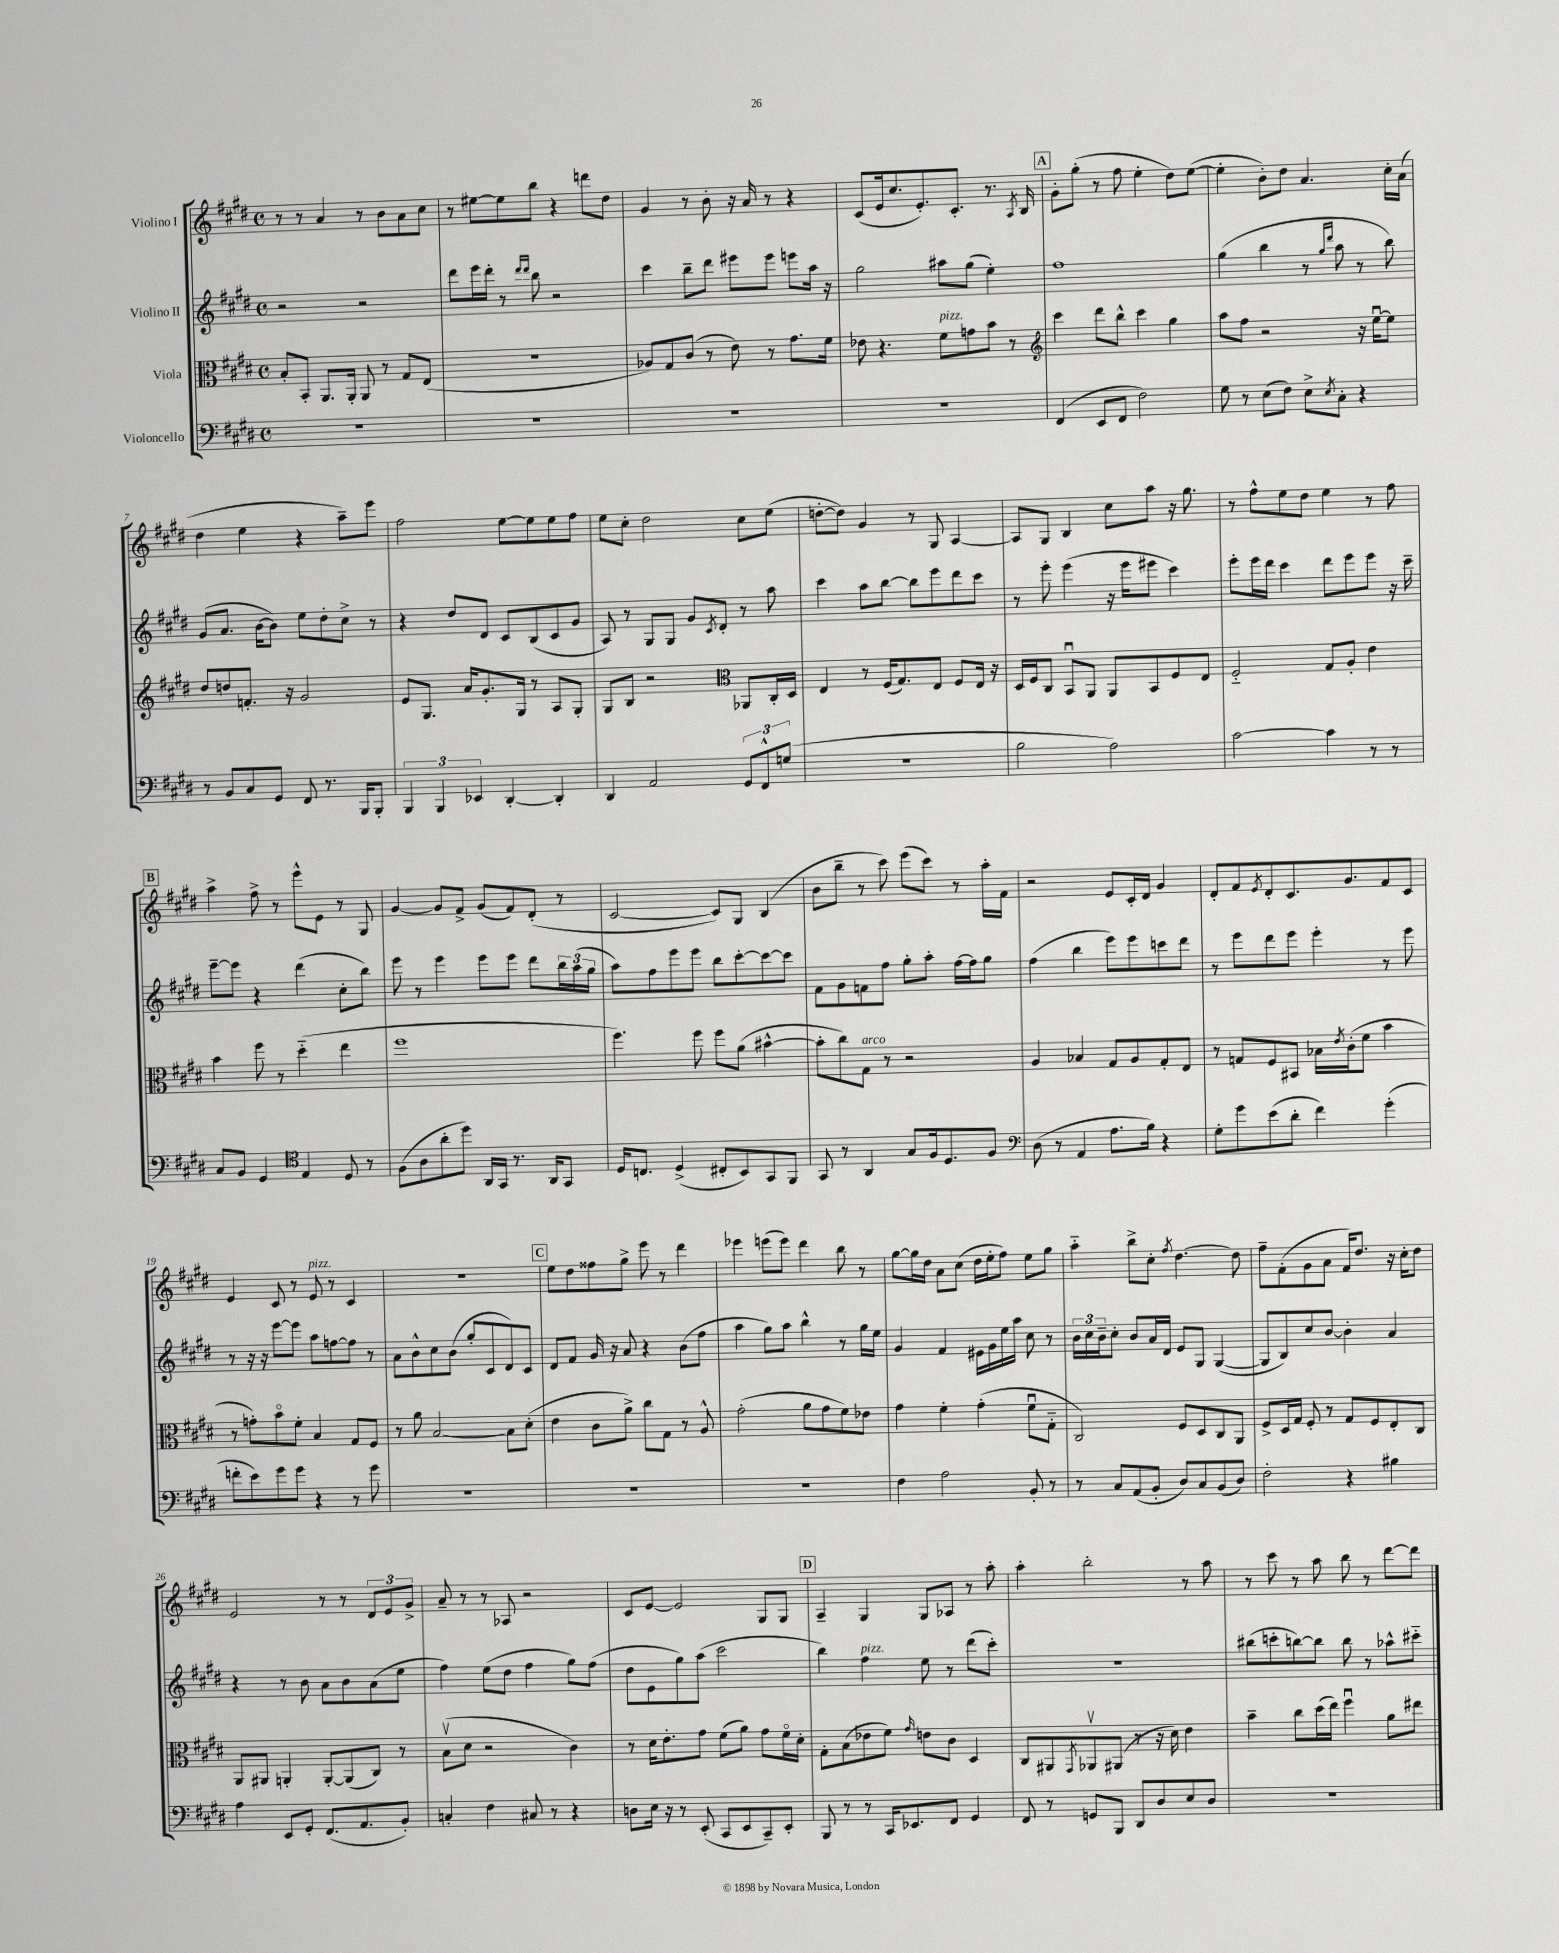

**kern	**kern	**kern	**kern
*staff4	*staff3	*staff2	*staff1
*clefF4	*clefC3	*clefG2	*clefG2
*k[f#c#g#d#]	*k[f#c#g#d#]	*k[f#c#g#d#]	*k[f#c#g#d#]
*M4/4	*M4/4	*M4/4	*M4/4
*met(c)	*met(c)	*met(c)	*met(c)
1r	8B'/L	2r	8r
.	8BB'/J	.	8r
.	8.AA/L	.	4a/
.	16AA'/Jk	.	.
.	8AA/	2r	8r
.	8r	.	8b\L
.	8G#/L	.	8a\
.	(8E/J	.	8cc#\J
=	=	=	=
1r	1r	8ddd#\L	8r
.	.	16eee\L	[8ee#\L
.	.	16ddd#'\JJ	.
.	.	8r	8ee#\]
.	.	16qqddd#/LL	.
.	.	16qqddd#/JJ	.
.	.	8bb\	8bb\J
.	.	2r	4r
.	.	.	8ddd\L
.	.	.	8dd#\J
=	=	=	=
1r	8A-/L)	4ccc#\	4g#/
.	8G#/	.	.
.	(8c#/J	8bb~\L	8r
.	8r	8ddd#\J	8b'\
.	8e\)	8eee#\L	16r
.	.	.	16a/
.	8r	8eee#\J	8r
.	8.g#\L	8eee\L	4r
.	.	16aa\Jk	.
.	16f#\Jk	16r	.
=	=	=	=
1r	8e-\	2gg#\	(8c#/L
.	4.r	.	16e/k
.	.	.	8.cc#/
.	.	.	8.e'/)
.	8f#\L	8aa#\L	.
.	.	.	8.c#'/J
.	8g\	(8gg#\J	.
.	8b\J	4ee'\)	8.r
.	8r	.	.
.	.	.	8qA/
.	.	.	16B/
=	=	=	=
*	*clefG2	*	*
(4FF#/	4ccc#\	1ff#	8g#'\L
.	.	.	(8gg#'\J
8EE/L	8ddd#\L	.	8r
8FF#/J	8bb^^\J	.	8ff#\
2F#\)	4ccc#\	.	4ee'\
.	4gg#\	.	8dd#\L)
.	.	.	([8ee\J
=	=	=	=
8G#\	8aa\L	(4gg#\	4ee'\]
8r	8ff#\J	.	.
(8E\L	2r	4bb\	8b'\L)
8F#\J)	.	.	8dd#\J
8E^\L	.	8r	4.a/
.	.	16qqgg#/LL	.
8qE/	.	16qqddd#/JJ	.
8C#'\J	.	8aa\	.
4r	16r	8r	.
.	[16eeu\LK	.	.
.	8ee\]J	8bb\)	16cc#'\LL
.	.	.	(16a\JJ
=	=	=	=
8r	8dd#/L	(8g#/L	4dd#\
8BB/L	8dd/	8.a/J	.
8C#/	8.f'/J	.	4ee\
.	.	[16b\LK	.
8GG#/J	.	8b\]J)	.
.	16r	.	.
8FF#/	2g#/	8ee\L	4r
8.r	.	8dd#'\	.
.	.	8cc#^\J	8aa~\L)
16BBB/LK	.	.	.
8BBB'/J	.	8r	8eee\J
=	=	=	=
6BBB/	8e/L	4r	2ff#\
.	8.G#/J	.	.
6BBB/	.	.	.
.	.	8dd#/L	.
.	16a/LK	.	.
6EE-/	.	.	.
.	8.g#'/	8d#/J	.
[4DD#'/	.	8c#/L	[8ee\L
.	16G#/Jk	.	.
.	8r	(8B/	8ee\]
4DD#'/]	8A/L	8c#/	8ee\
.	8G#'/J	8g#/J	8ff#\J
=	=	=	=
4DD#/	8G#/L	8A/)	8ee\L
.	8B/J	8r	8cc#'\J
2AA/	2r	8G#/L	2dd#\
.	.	8G#/J	.
.	.	8g#/L	.
.	.	8qc#/	.
.	.	8d#'/J	.
*	*clefC3	*	*
12GG#/L	8AA-/L	8r	8cc#\L
12FF#^^/	.	.	.
.	16C#'/L	8aa\	(8ee\J
(12G/J	.	.	.
.	16D#/JJ	.	.
=	=	=	=
1r	4E/	4ccc#\	[8dd'\L
.	.	.	8dd\]J)
.	8r	8aa\L	4g#/
.	(16F#/LK	[8bb\J	.
.	8.G#/)	.	.
.	.	8bb\]L	8r
.	8E/J	8eee\	8G#/
.	8F#/L	8ddd#\	[4A/
.	16E/Jk	8ccc#\J	.
.	16r	.	.
=	=	=	=
2B\	16D#/LL	8r	8A/]L
.	16F#/J	.	.
.	8C#/J	8eee'\	8G#/J
.	8BBu/L	(4eee\	4B/
.	8AA/J	.	.
2A\)	8AA/L	16r	8cc#\L
.	.	16eee\LK	.
.	8BB/	8eee#\J	8aa\J
.	8F#/	4ccc#\)	16r
.	.	.	8.gg#\
.	8E/J	.	.
=	=	=	=
[2c#\	2F#'~/	8eee'\L	8r
.	.	16eee\L	8ff#^^\L
.	.	16ddd#\JJ	.
.	.	4ccc#\	8ee\
.	.	.	8dd#\J
4c#\]	8G#/L	8ddd#\L	4ee\
.	8A'/J	8eee\	.
8r	4e\	8eee\J	8r
8r	.	16r	8ff#\
.	.	16ccc#~\	.
=	=	=	=
8C#/L	4b\	[8eee~\L	4aa^\
8BB/J	.	8eee\]J	.
4GG#/	8ff#\	4r	8ff#^\
.	8r	.	8r
*clefC4	*	*	*
4E/	(4dd#'~\	(4ddd#\	8eee^^\L
.	.	.	8e\J
8D#/	4ee\	8cc#'\L	8r
8r	.	8bb\J)	8G#/
=	=	=	=
(8F#\L	1ff#	8eee\	[4g#/
8A\	.	8r	.
8a'\	.	4eee\	8g#/]L
8dd#\J)	.	.	8f#^/J
16AA/LL	.	8eee\L	(8g#/L
16GG#/JJ	.	.	.
8.r	.	8eee\J	8f#/)
.	.	8ddd#\L	(8d#'/J
16AA/LK	.	.	.
8GG#/J	.	24bb\L	8r
.	.	(24aa\	.
.	.	24gg#\JJ	.
=	=	=	=
16D#/LK	4.ff#\)	8aa\L)	[2c#/
8.C/J	.	.	.
.	.	8ff#\	.
(4D#^/	.	8eee\	.
.	8ff#\	8eee\J	.
8C#'/L	8ff#\L	8bb\L	8c#/]L)
8BB/)	(8a\J	[8ccc#'\	8G#/J
8GG#/	[4b#^^\	8ccc#\_	(4B/
8FF#/J	.	8ccc#\]J	.
=	=	=	=
8GG#/	8b#'\]L	8f#\L	8b\L
8r	8cc#\)	8g#\	8bb~\J
4AA/	8G#\J	8f\	8r
.	8r	8ff#\J	8ccc#\)
8G#/L	2r	8gg#'\L	(8eee\L
16F#/k	.	8aa'\J	8ccc#\J)
8.D#/	.	.	.
.	.	[16ff#\LL	8r
.	.	16ff#\]J	.
8F#/J	.	8gg#\J	16aa'\LL
.	.	.	16f#\JJ
=	=	=	=
*clefF4	*	*	*
(8D#\	4A/	(4ff#\	2r
8r	.	.	.
4AA/	4B-/	4bb\	.
8.A\L	8G#/L	8eee\L)	8e/L
.	8A/	8eee\	16c#'/L
16B\Jk)	.	.	16d#/JJ
4r	8G#'/	8ccc\	4g#/
.	8E/J	8ddd#\J	.
=	=	=	=
8G#'\L	8r	8r	8d#'/L
8g#\	8G/L	8eee\L	8f#/
.	.	.	8qe/
(8e\	8F#/	8ddd#\	8d#'/
8d#'\J	8BB#/J	8eee\J	8.c#/
4f#\)	16B-\LL	4eee'\	.
.	8qe/	.	.
.	(16c#'\J	.	8.g#/
.	8f#\J	.	.
(4g#'\	4b\	8r	8f#/
.	.	8eee\	8c#/J
=	=	=	=
8f'\L	8r	8r	4e/
8e\)	8g'\L)	16r	.
.	.	16r	.
8g#\	8bo\	[8eee\L	8c#/
8g#\J	8f#'\J	8eee\]J	8r
4r	4B/	8aa\L	8e/
.	.	[8ff\	8r
8r	8G#/L	8ff\]J	4c#/
8g#\	8F#/J	8r	.
=	=	=	=
1r	8r	8a\L	1r
.	8a\	8b^^\	.
.	[2B/	8cc#\	.
.	.	(8b\J	.
.	.	8gg#'/L	.
.	.	8c#/	.
.	8B\]L	8d#/)	.
.	(8d#'\J	8c#/J	.
=	=	=	=
1r	4e\	8d#/L	8ee\L
.	.	8f#/J	8dd#\
.	8c#\L	16g#/	8ff##\
.	.	16r	.
.	8a^\J)	8a/	8gg#^\J
.	8cc#\L	4r	8eee\
.	8G#\J	.	8r
.	8r	(8b\L	4ddd#\
.	8A^^/	8ff#\J	.
=	=	=	=
1r	(2g#'\	4aa\	4eee-\
.	.	8gg#\L)	(8eee\L
.	.	8aa\J	8eee\J)
.	8a\L	4bb^^\	4ddd#\
.	8g#\	.	.
.	8f#\)	8r	8bb\
.	8e-\J	16gg#\LL	8r
.	.	16ee\JJ	.
=	=	=	=
4F#\	4g#\	4g#/	[8gg#\L
.	.	.	16gg#\]L
.	.	.	16dd#\JJ
2A\	4f#'\	4f#/	8a\L
.	.	.	(8cc#\J
.	(4g#'\	16e#\LL	16dd#\LL
.	.	16g#\	16ee'\J
.	.	16ee\	8ff#\J)
.	.	16aa\JJ	.
8BB'/	8f#u\L	8cc#\	8ee\L
8r	8G#'~\J	8r	8gg#\J
=	=	=	=
8r	2C#/)	24b\LL	4aa'~\
.	.	24cc#\	.
.	.	24b~\J	.
8C#/L	.	8cc#'\J	.
(8AA/	.	8b/L	8bb^\L
8BB'/J	.	16a/L	8cc#'\J
.	.	16d#/JJ	.
.	.	.	8qff#/
8D#/L)	8F#/L	8e/L	[4.dd#\
8C#/	8D#/	8G#/J	.
(8BB/	8C#/	([4G#/	.
8D#/J)	8AA/J	.	8dd#\]
=	=	=	=
2F#'\	8F#^/L	8G#/]L	8ff#~\L
.	16D#/L	8B/)	(8f#'\
.	16G#/JJ	.	.
.	8F#'/	8cc#/	8g#\
.	8r	[8b/J	8a\J
4r	8G#/L	4b'\]	16f#/LK)
.	.	.	8.dd#/J
.	8F#/	.	.
4B#\	8E'/	4a/	16r
.	.	.	16cc#'\LK
.	8C#/J	.	8dd#\J
=	=	=	=
4A\	8AA/L	4r	2e/
.	8AA#/J	.	.
8EE/L	4AA'/	8r	.
8GG#'/J	.	8b\	.
(8.FF#/L	[8AA'/L	8a\L	8r
.	(8AA/]	8b\	8r
8.AA/	.	.	.
.	8C#/J)	(8a\	12d#/L
.	.	.	12e/
8BB'/J)	8r	8ee\J	.
.	.	.	12g#^/J
=	=	=	=
4C'/	(8Bv\L	4ff#\)	8a~/
.	8d#\J	.	8r
4F#\	2r	(8ee\L	8r
.	.	8dd#\J	8A-/
8C#/	.	4ff#\	2r
8r	.	.	.
4r	4c#\)	8gg#\L)	.
.	.	(8ff#\J	.
=	=	=	=
8D\L	8r	8dd#\L	8c#/L
16E\Jk	16d#\LK	8e\	[8e/J
16r	8.e'\	.	.
8r	.	8gg#\)	2e/]
(8EE'/	8g#\J	(8aa\J	.
8CC#/L	(8f#\L	2ccc#\	.
8EE/	8a\J)	.	.
8CC#~/)	8g#\L	.	8G#/L
8EE'/J	16f#o\L	.	8G#/J
.	16d#'\JJ	.	.
=	=	=	=
8BBB/	8G#'\L	4bb\)	4A~/
8r	(8B\	.	.
8r	8e-\	4ff#\	4G#/
16CC#/LK	8f#\J)	.	.
8.EE-/	.	.	.
.	16qqg#/	.	.
.	8e\L	8ee\	8G#/L
8FF#/J	8c#\J	8r	8A-/J
4GG#/	4D#/	(8ddd#\L	8r
.	.	8ccc#'\J)	8aa'\
=	=	=	=
8FF#/	8C#/L	1r	4aa'\
8r	8AA#/	.	.
.	8qGG#/	.	.
8GG/L	8AA-v/	.	2bb'\
8BBB/J	(8AA#/J	.	.
8DD#/L	8r	.	.
8D#/	16r	.	.
.	16d#\)	.	.
8E/	4e\	.	8r
8D#/J	.	.	8aa\
=	=	=	=
1r	4b~\	(8bb#\L	8r
.	.	8ccc'\	8ccc#\
.	8cc#\L	[8bb\)	8r
.	(16dd#\L	8bb\]J	8aa\
.	16ee\JJ)	.	.
.	4ff#u\	8bb\	8bb\
.	.	8r	8r
.	8a\L	8aa-^^\L	[8ddd#\L
.	8ee#\J	8ccc#'~\J	8ddd#\]J
==	==	==	==
*-	*-	*-	*-
